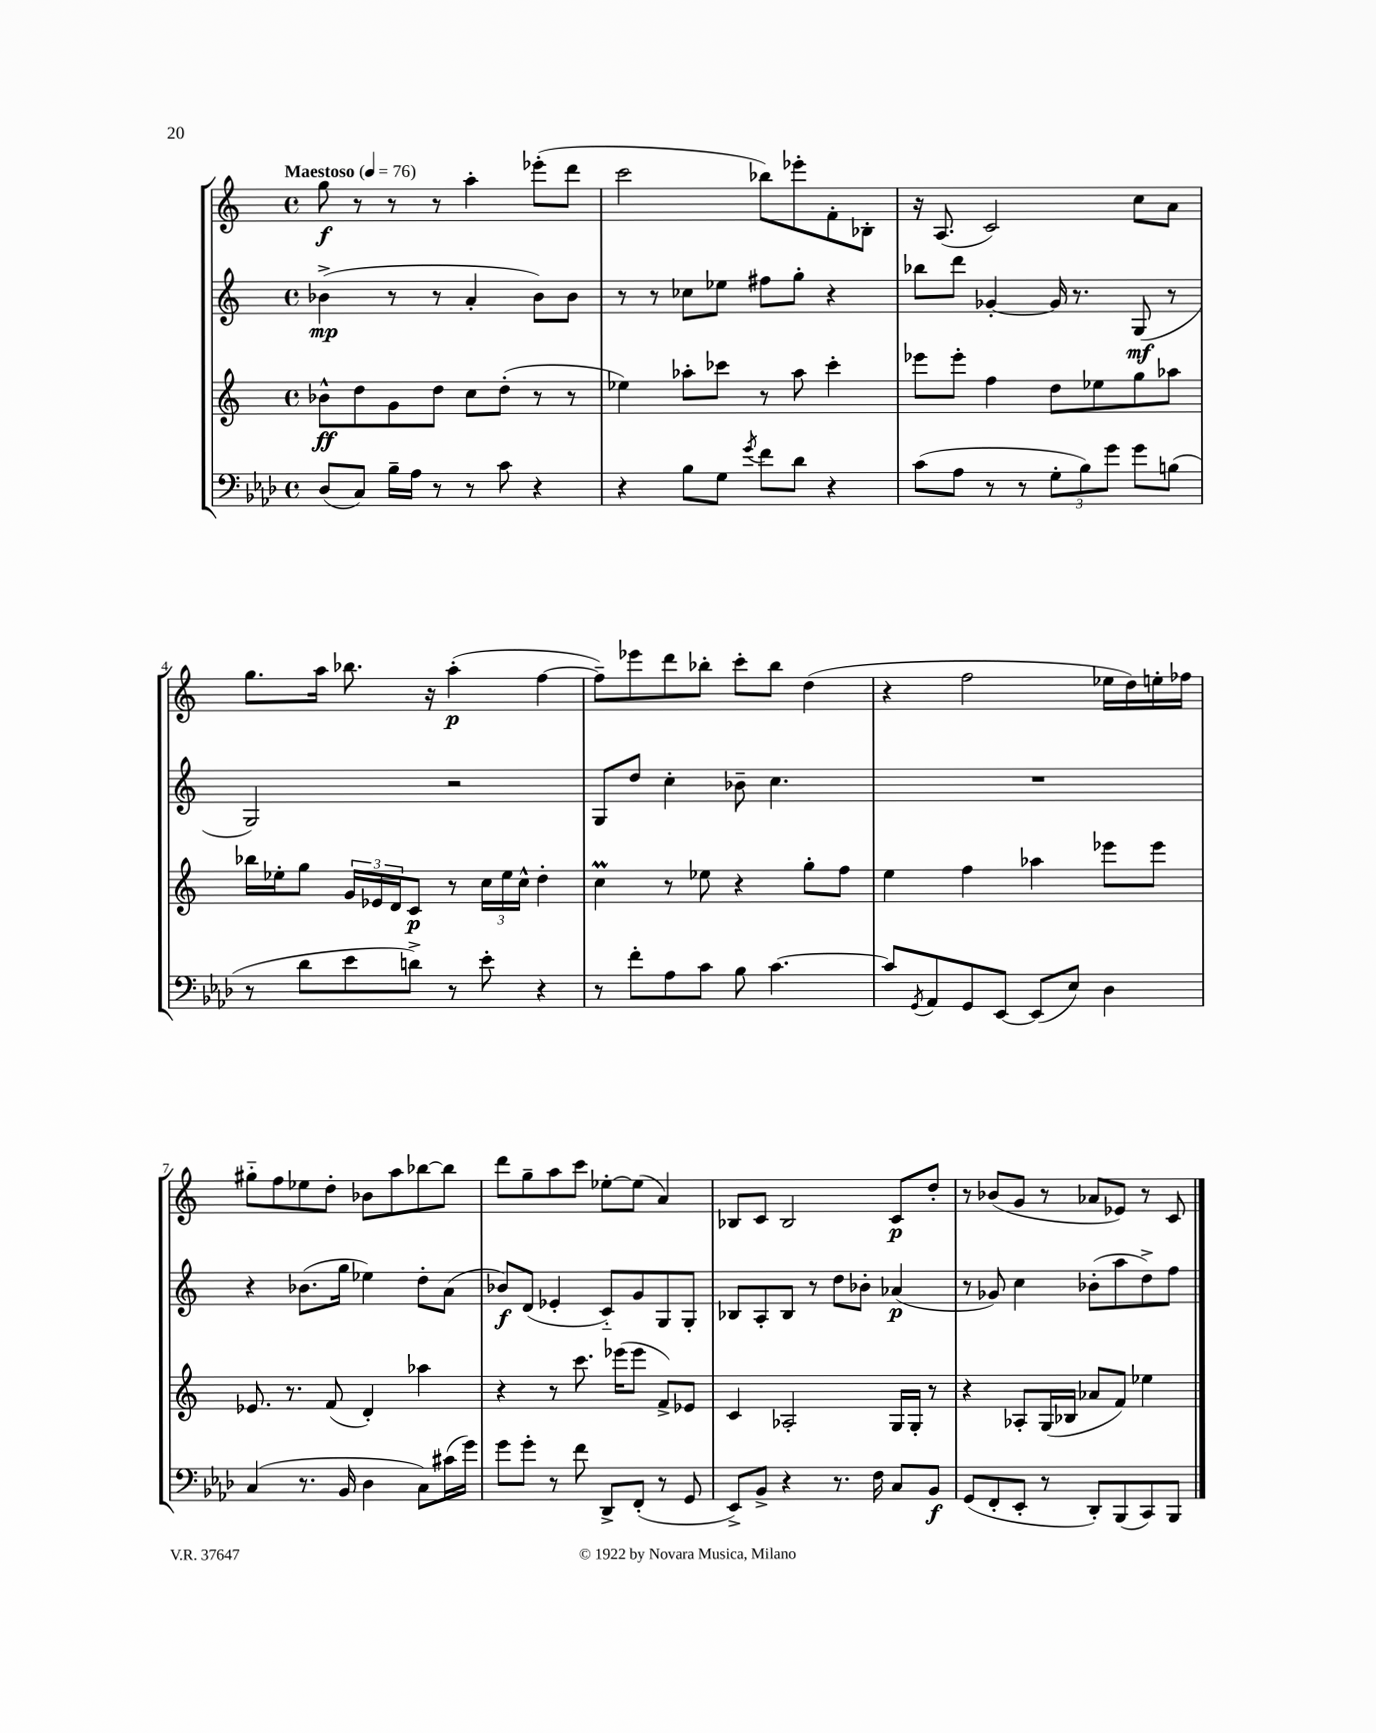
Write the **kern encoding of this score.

**kern	**kern	**kern	**kern
*staff4	*staff3	*staff2	*staff1
*clefF4	*clefG2	*clefG2	*clefG2
*k[b-e-a-d-]	*k[]	*k[]	*k[]
*M4/4	*M4/4	*M4/4	*M4/4
*met(c)	*met(c)	*met(c)	*met(c)
*MM76	*MM76	*MM76	*MM76
(8D-	8b-^^	(4b-^	8gg
8C)	8dd	.	8r
16B-~	8g	8r	8r
16A-	.	.	.
8r	8dd	8r	8r
8r	8cc	4a'	4aa'
8c	(8dd'	.	.
4r	8r	8b-)	(8eee-'
.	8r	8b-	8ddd
=	=	=	=
4r	4ee-)	8r	2ccc
.	.	8r	.
8B-	8aa-'	8cc-	.
8G	8ccc-	8ee-	.
8qg	.	.	.
8f	8r	8ff#	8bb-)
8d-	8aa-	8gg'	8eee-'
4r	4ccc-'	4r	8f'
.	.	.	8B-'
=	=	=	=
(8c	8eee-	8bb-	16r
.	.	.	(8.A
8A-	8eee-'	8ddd	.
8r	4ff	[4g-'	2c)
8r	.	.	.
12G'	8dd	16g-]	.
.	.	8.r	.
12B-)	.	.	.
.	8ee-	.	.
12g	.	.	.
8g	8gg	(8G	8cc
(8B	8aa-	8r	8a
=	=	=	=
8r	16bb-	2G)	8.gg
.	16ee-'	.	.
8d-	8gg	.	.
.	.	.	16aa
8e-	24g	.	8.bb-
.	24e-	.	.
.	24d	.	.
8d^)	8c	.	.
.	.	.	16r
8r	8r	2r	(4aa'
8e-'	24cc	.	.
.	24ee-	.	.
.	24cc^^	.	.
4r	4dd'	.	[4ff
=	=	=	=
8r	4cc	8G	8ff~])
8f'	.	8dd	8eee-
8A-	8r	4cc'	8ddd
8c	8ee-	.	8bb-'
8B-	4r	8b-~	8ccc'
[4.c	.	4.cc	8bb-
.	8gg'	.	(4dd
.	8ff	.	.
=	=	=	=
8c]	4ee	1r	4r
8qGG	.	.	.
8AA-	.	.	.
8GG	4ff	.	2ff
[8EE-	.	.	.
(8EE-]	4aa-	.	.
8E-)	.	.	.
4D-	8eee-	.	16ee-
.	.	.	16dd)
.	8eee-	.	16ee'
.	.	.	16ff-
=	=	=	=
(4C	8.e-	4r	8gg#'~
.	.	.	8ff
.	8.r	.	.
8.r	.	(8.b-	8ee-
.	(8f	.	8dd'
16BB-	.	16gg	.
4D-	4d')	4ee-)	8b-
.	.	.	8aa
8C)	4aa-	8dd'	[8bb-
(16c#	.	(8a	8bb-]
16g)	.	.	.
=	=	=	=
8g	4r	8b-)	8ddd
8g'	.	(8d	8gg~
8r	8r	4e-'	8aa
8f	8.ccc	.	8ccc
8DD-^	.	8c'~)	[8ee-'
.	(16eee-	.	.
(8FF'	8eee-	8g	(8ee-]
8r	8f^)	8G	4a)
8GG	8e-	8G'	.
=	=	=	=
8EE-^)	4c	8B-	8B-
8BB-^	.	8A'	8c
4r	2A-'	8B-	2B-
.	.	8r	.
8.r	.	8dd	.
.	.	8b-'	.
16F	.	.	.
8C	16G	(4a-	8c
.	16G'	.	.
8BB-	8r	.	8dd'
=	=	=	=
(8GG	4r	8r	8r
8FF'	.	8g-)	(8b-
8EE-'	8A-'	4cc	8g
8r	(16G	.	8r
.	16B-	.	.
8DD-')	8a-	(8b-'	8a-
(8BBB-	8f)	8aa	8e-)
8CC)	4ee-	8dd^)	8r
8BBB-	.	8ff	8c
==	==	==	==
*-	*-	*-	*-
